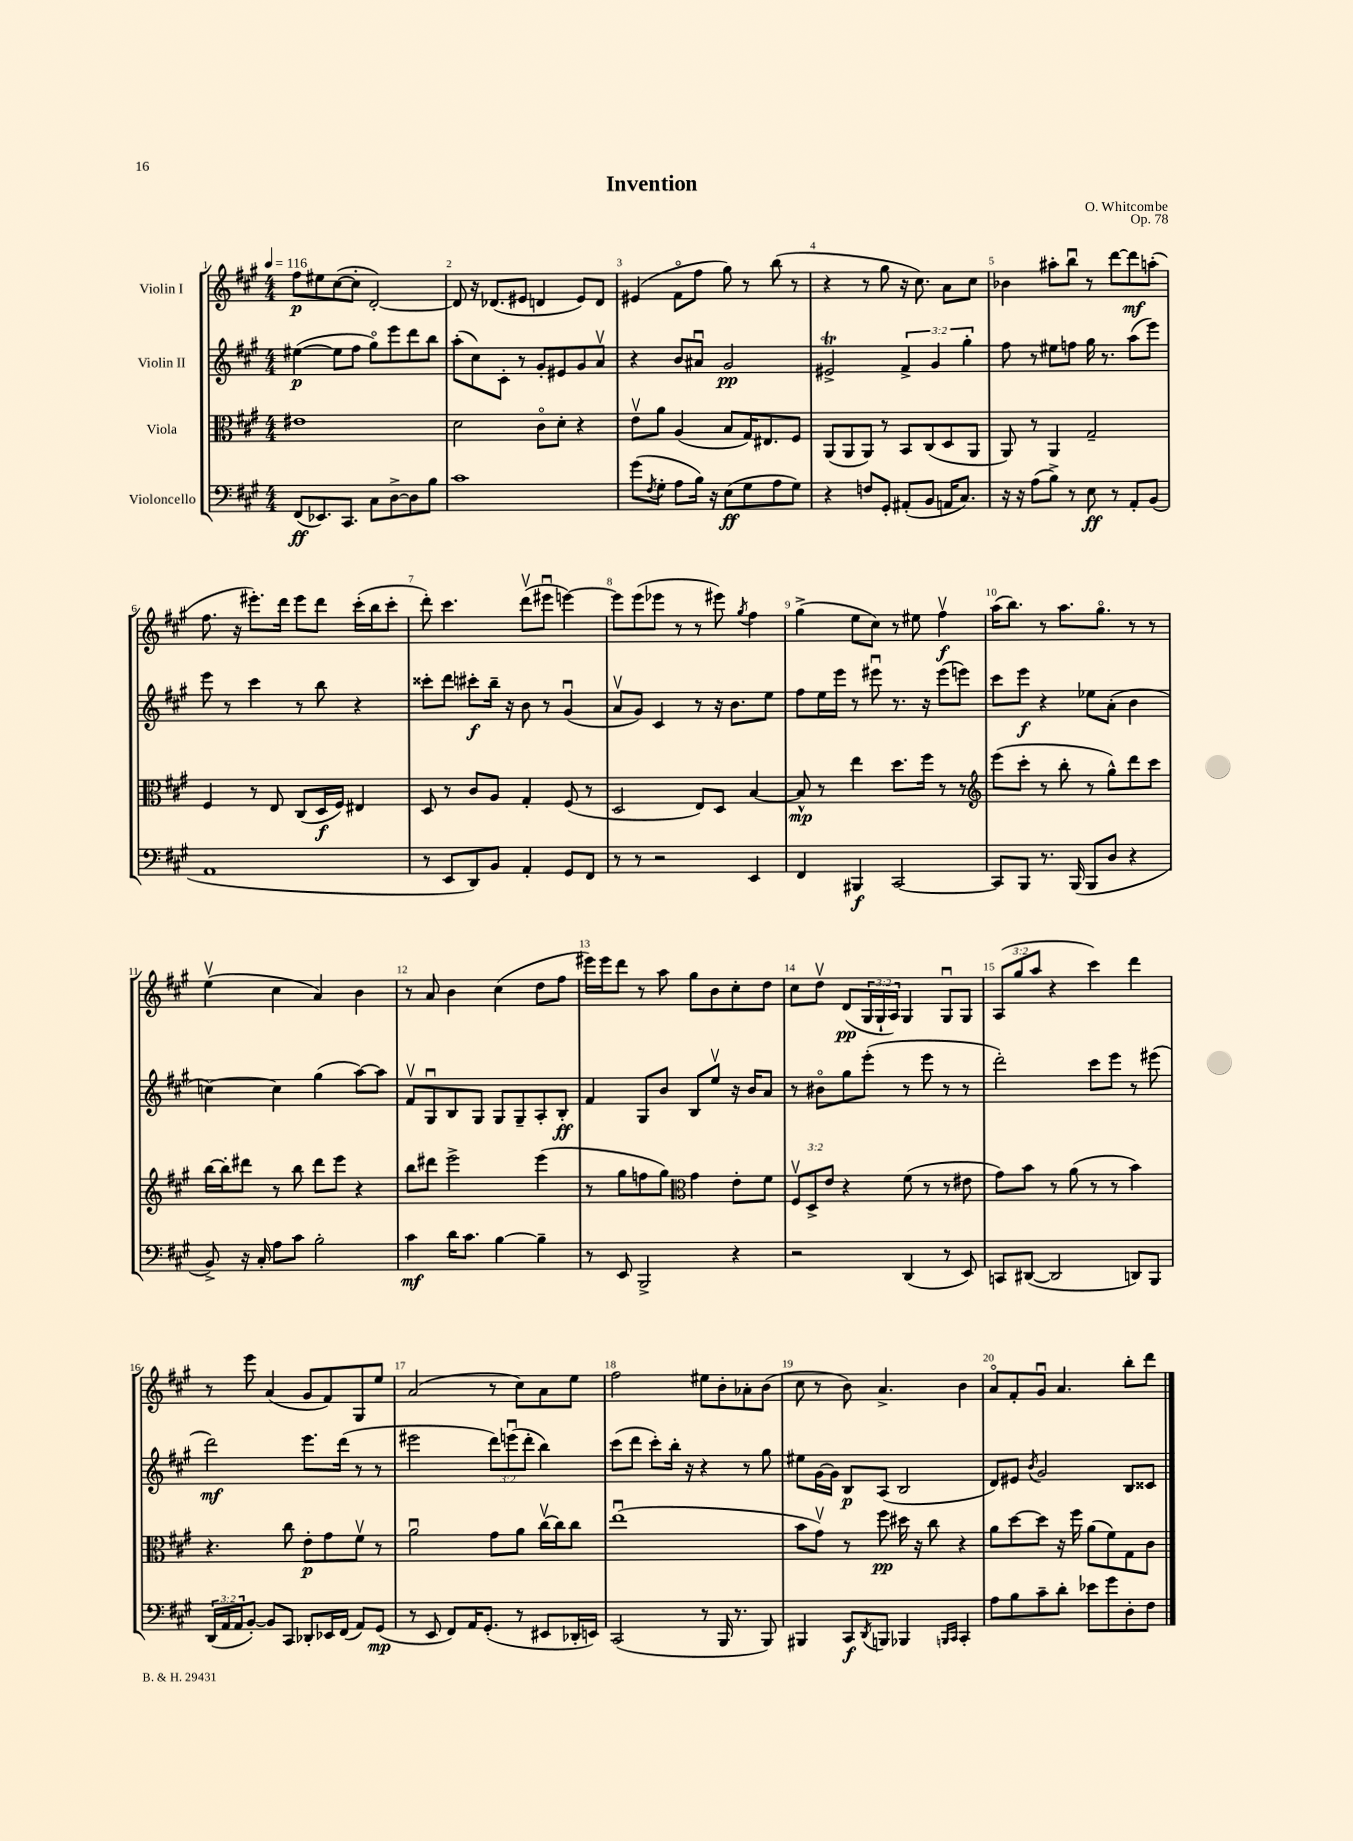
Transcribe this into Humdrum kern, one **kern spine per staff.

**kern	**kern	**kern	**kern
*staff4	*staff3	*staff2	*staff1
*clefF4	*clefC3	*clefG2	*clefG2
*k[f#c#g#]	*k[f#c#g#]	*k[f#c#g#]	*k[f#c#g#]
*M4/4	*M4/4	*M4/4	*M4/4
*MM116	*MM116	*MM116	*MM116
(8FF#	1e#	([4ee#	8ff#
8.EE-)	.	.	8ee#
.	.	8ee#]	([8cc#
8.CC#	.	.	.
.	.	8ff#	8cc#']
8C#	.	8gg#o)	[2d')
[8D^	.	8eee	.
8D]	.	8ddd	.
8B	.	8bb	.
=	=	=	=
1c#	2d	(8aa'	8d]
.	.	8cc#)	16r
.	.	.	(8.d-
.	.	8c#'	.
.	.	8r	8e#
.	8c#o	8g#'	4d
.	8d'	8e#	.
.	4r	8g#	8e#)
.	.	8av	8d
=	=	=	=
(8g#	8ev	4r	(4e#
8qF#	.	.	.
8G#'	8a	.	.
8A	(4A	8b	8f#o
16B)	.	8a#u	8ff#
16r	.	.	.
(8E	8B	2g#	8gg#)
8G#	16G#)	.	8r
.	8.E#	.	.
8A	.	.	(8bb
8G#)	8F#	.	8r
=	=	=	=
4r	(8AA	2e#^	4r
.	8AA	.	.
8F	8AA)	.	8r
8GG#'	8r	.	8gg#
(8AA#'	8BB	6f#^	16r
.	.	.	8.cc#)
8BB	(8C#	.	.
.	.	6g#	.
16AA	8D	.	8a
8.C#)	.	.	.
.	.	6gg#'	.
.	8AA	.	8cc#
=	=	=	=
16r	8AA)	8ff#	4b-
16r	.	.	.
(8A	8r	8r	.
8B^)	4AA	8ee#	8aa#'
8r	.	8ff	8bbu
8E	2G#~	16gg#	8r
.	.	8.r	.
8r	.	.	[8ddd
8AA'	.	(8aa	8ddd]
(8BB	.	8eee)	(8aa'
=	=	=	=
1AA	4F#	8eee	8.ff#
.	.	8r	.
.	.	.	16r
.	8r	4ccc#	8.eee#')
.	8E	.	.
.	.	.	16ddd
.	(8C#	8r	8eee#
.	16D	8bb	8ddd
.	16F#)	.	.
.	4E#	4r	(16ccc#'
.	.	.	16bb
.	.	.	8ccc#'
=	=	=	=
8r	8D	8ccc##'	8ddd')
8EE	8r	8ddd	4.ccc#
8DD)	8c#	8ccc#'	.
8BB	8A	16bb~	.
.	.	16r	.
4AA'	4G#'	8b	(8dddv
.	.	8r	8eee#u
8GG#	(8F#	(4g#u	[4eee)
8FF#	8r	.	.
=	=	=	=
8r	2D	8av	8eee]
8r	.	8g#)	(8eee
2r	.	4c#	8eee-
.	.	.	8r
.	8E)	8r	8r
.	8D	16r	8eee#)
.	.	8.b	.
.	.	.	8qgg#
4EE	[4B	.	4ff#
.	.	8ee	.
=	=	=	=
4FF#	8B^^]	8ff#	(4gg#^
.	8r	16ee	.
.	.	16eee	.
4BBB#	4ee	8r	8ee
.	.	8eee#u	8cc#)
[2CC#	8.dd	8.r	8r
.	.	.	8ee#
.	16ff#	16r	.
.	8r	(8eee#	4ff#v
.	8r	8eee)	.
=	=	=	=
*	*clefG2	*	*
8CC#]	(8eee	8ccc#	(16aa
.	.	.	8.bb)
8BBB	8ccc#'	8eee	.
8.r	8r	4r	8r
.	8bb'	.	8.aa
(16BBB	.	.	.
8BBB	8r	8ee-	.
.	.	.	8.gg#o
8D	8gg#^^)	(8a'	.
4r	8ddd	4b	8r
.	8ccc#	.	8r
=	=	=	=
8BB^)	[16bb	[4cc)	(4eev
.	16bb']	.	.
16r	8ddd#	.	.
16C#'	.	.	.
8A	8r	4cc]	4cc#
8c#	8bb	.	.
2B'	8ddd#	(4gg#	4a)
.	8eee	.	.
.	4r	[8aa)	4b
.	.	8aa]	.
=	=	=	=
4c#	8bb	8f#v	8r
.	8ddd#	8G#u	8a
16d	2eee^	8B	4b
8.c#	.	.	.
.	.	8G#	.
[4B	.	8G#	(4cc#
.	.	8G#~	.
4B~]	(4eee	8A'	8dd
.	.	8B'	8ff#
=	=	=	=
8r	8r	4f#	16eee#)
.	.	.	16eee#
8EE	8gg#	.	8ddd
2BBB^	8ff	8G#	8r
.	8gg#)	8b	8aa
*	*clefC3	*	*
.	4g#	8B	8gg#
.	.	8eev	8b
4r	8e'	16r	8cc#'
.	.	16b	.
.	8f#	8a	8dd
=	=	=	=
2r	12F#v	8r	8cc#
.	12D^	.	.
.	.	8b#o	8ddv
.	12e	.	.
.	4r	8gg#	(8d
.	.	(8eee'	24G#
.	.	.	24G#`
.	.	.	24A)
(4DD	(8f#	8r	4G#
.	8r	8eee	.
8r	8r	8r	8G#u
8EE)	8e#	8r	8G#
=	=	=	=
8CC	8g#)	2ddd')	(12A
.	.	.	12gg#
([8DD#	8b	.	.
.	.	.	12aa
2DD#]	8r	.	4r
.	(8a	.	.
.	8r	8ccc#	4ccc#)
.	8r	8eee	.
8DD)	4b)	8r	4ddd
8BBB	.	(8eee#	.
=	=	=	=
(24DD	4.r	2ddd)	8r
24AA	.	.	.
24AA	.	.	.
[8BB')	.	.	8eee
8BB]	.	.	(4a
8CC#	8cc#	.	.
8DD-'	8e'	8.eee	8g#
16EE-	8g#	.	8f#)
(16FF#	.	(16ddd	.
8AA)	8f#v	8r	8G#
(8GG#	8r	8r	8ee
=	=	=	=
8r	2au	2eee#	(2a
8EE	.	.	.
8FF#)	.	.	.
16AA	.	.	.
(8.GG#'	.	.	.
.	8g#	12ddd)	8r
.	.	(12eeeu	.
8r	8a	.	8cc#)
.	.	12ddd'	.
8EE#	[16cc#v	4bb)	8a
.	16cc#]	.	.
16DD-'	8cc#	.	8ee
16EE)	.	.	.
=	=	=	=
(2CC#	(1eeu	(8ccc#	2ff#
.	.	8ddd	.
.	.	8ccc#')	.
.	.	16bb'	.
.	.	16r	.
8r	.	4r	8ee#
16BBB	.	.	8b'
8.r	.	.	.
.	.	8r	8a-'
8BBB)	.	8gg#	(8b
=	=	=	=
4BBB#	8b	8ee#	8cc#
.	8g#v)	[16g#	8r
.	.	16g#]	.
8CC#	8r	8B	8b)
8qDD	.	.	.
8BBB	8ff#	(8A	4.a^
4BBB-	16dd#	2B	.
.	16r	.	.
.	8cc#	.	.
16qqBBB	.	.	.
16qqCC#	.	.	.
4CC#'	4r	.	4b
=	=	=	=
8A	8a	8d)	8ao
8B	[8dd	8e#	8f#'
.	.	8qb	.
8c#~	8dd]	2g#	8g#u
8d'	16r	.	4.a
.	16ff#	.	.
8e-	(8a	.	.
8g#	8f#)	.	.
8D'	8G#	8B	8bb'
8F#	8c#	8c##	8ddd
==	==	==	==
*-	*-	*-	*-
